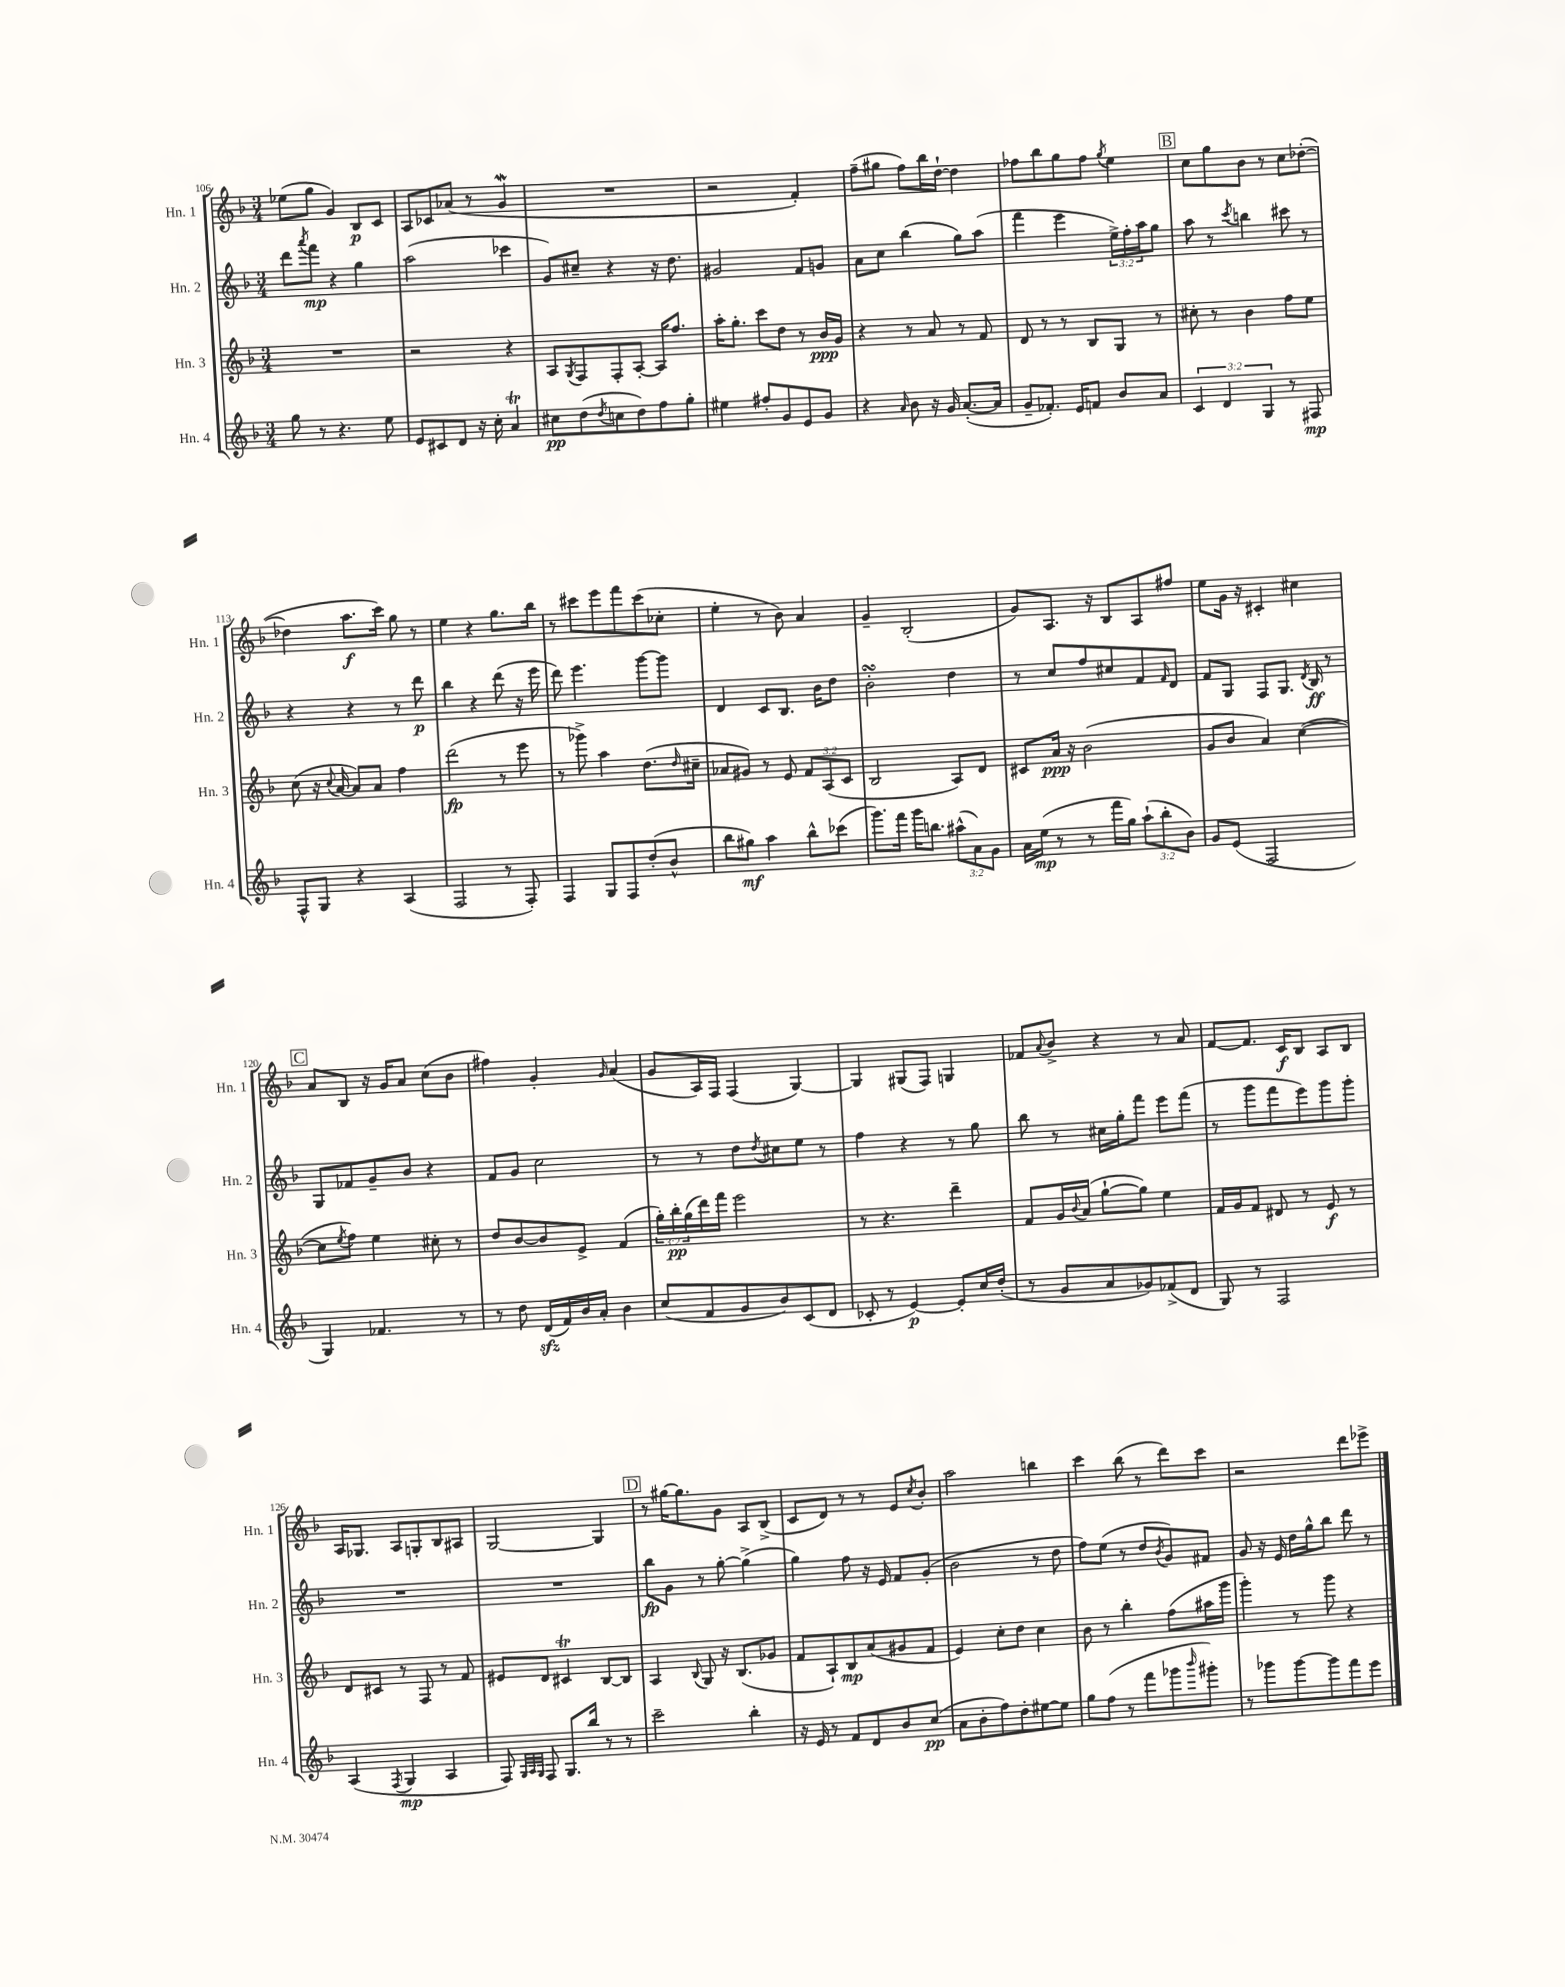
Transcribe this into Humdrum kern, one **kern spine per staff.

**kern	**kern	**kern	**kern
*staff4	*staff3	*staff2	*staff1
*clefG2	*clefG2	*clefG2	*clefG2
*k[b-]	*k[b-]	*k[b-]	*k[b-]
*M3/4	*M3/4	*M3/4	*M3/4
8gg	2.r	8ddd	(8ee-
.	.	8qaaa	.
8r	.	8fff	8gg
4.r	.	4r	4g)
.	.	4gg	8B-
8ee	.	.	8c
=	=	=	=
8e	2r	(2aa	8A
8c#	.	.	8c-
8d	.	.	(8a-
16r	.	.	8r
16cc'	.	.	.
4a	4r	4ccc-	4g
=	=	=	=
8cc#	8A	8g)	2.r
.	8qG	.	.
(8dd	8F	8cc#~	.
8qdd	.	.	.
8cc	8F'	4r	.
8dd)	[8A'	.	.
8ff	16A]	16r	.
.	8.ff	8.dd	.
8gg'	.	.	.
=	=	=	=
4ee#	16aa'	2g#	2r
.	8.gg'	.	.
8ff#'	8ccc	.	.
8g	8dd	.	.
8e	8r	8f	4f')
8g	16b-	8g	.
.	16g	.	.
=	=	=	=
4r	4r	8a	(8ff~
.	.	8cc	8gg#
16qqa	.	.	.
8b-	8r	(4bb-	8ff)
16r	8a	.	16bb-
16g	.	.	[16dd`
([8.a'	8r	8gg)	4dd]
.	8f	(8aa	.
16a]	.	.	.
=	=	=	=
8g~	8d	4fff	8ff-
8.f-')	8r	.	8bb-
.	8r	4eee	8gg
16e	.	.	.
8f	8B-	.	8ff-
.	.	.	8qgg
8b-	8G	24ee^)	4ee
.	.	24ff'	.
.	.	24aa	.
8a	8r	8gg	.
=	=	=	=
6c	8cc#'	8aa	8cc
.	8r	8r	8gg
6d	.	.	.
.	.	8qccc	.
.	4b-	4bb	8b-
6G	.	.	.
.	.	.	8r
8r	8ff	8ccc#	8cc
8F#	8ee	8r	([8dd-'
=	=	=	=
8F^^	(8cc	4r	4dd-]
8G	16r	.	.
.	8qqcc	.	.
.	[16a	.	.
4r	8a])	4r	8.aa
.	8a	.	.
.	.	.	16ccc)
(4A	4ff	8r	8gg
.	.	8ddd	8r
=	=	=	=
2F	(2ddd	4bb-	4ee
.	.	4r	4r
8r	8r	(8ddd	8.gg
8F')	8eee	16r	.
.	.	16eee	16bb-
=	=	=	=
4F	8r	8ddd)	8r
.	8ggg-^)	4.eee	8ccc#
8G	4aa	.	8eee
8F	.	.	8fff
(8dd'	(8.dd	[8ggg	(8ccc#
8b-^^	.	8ggg]	8cc-'
.	16qqdd	.	.
.	16cc#~	.	.
=	=	=	=
8bb-	8a-	4d	4ee'
8gg#)	8g#)	.	.
4aa	8r	8c	8r
.	8e	8.B-	8b-)
8bb-^^	12f	.	4a
.	.	16b-	.
.	(12A	.	.
(8ccc-	.	8dd	.
.	12c	.	.
=	=	=	=
8.ggg)	2B-	2b-'	4g~
16fff	.	.	.
16ggg	.	.	(2B-'
8.bb	.	.	.
(12aa#^^	8A)	4dd	.
12a)	.	.	.
.	8d	.	.
12g	.	.	.
=	=	=	=
16a	8c#	8r	8g)
(16ee	.	.	.
8r	16a	8cc	8.A
.	16r	.	.
8r	(2b-	8ff	.
.	.	.	16r
16fff	.	8cc#	8B-
16gg)	.	.	.
(12aa`	.	8f	8A
12bb-'	.	.	.
.	.	16qqf	.
.	.	8d	8ff#
12b-)	.	.	.
=	=	=	=
8g	8g	8f	8ee
(8e	8b-	8G	16g
.	.	.	16r
2F	4a)	8F	4c#'
.	.	8.G	.
.	([4cc	.	4cc#
.	.	8qd	.
.	.	16B-	.
.	.	8r	.
=	=	=	=
4G)	8cc]	8G	8a
.	8qee	.	.
.	8ff)	8f-	8B-
4.f-	4ee	8g~	16r
.	.	.	16g
.	.	8b-	8a
.	8cc#'	4r	(8cc
8r	8r	.	8b-
=	=	=	=
8r	8dd	8f	4ff#)
8dd	[8b-	8g	.
(16d	8b-]	2cc	4g'
16f)	.	.	.
16b-	8e^	.	.
16a'	.	.	.
.	.	.	16qqg
4b-	(4f	.	(4a
=	=	=	=
(8cc	24gg')	8r	8g
.	24bb-'	.	.
.	(24gg	.	.
8f	16ddd)	8r	16A)
.	16fff	.	16F
8g	2eee	8dd	(4F
.	.	8qdd	.
8b-)	.	8cc#	.
(8c	.	8ee	[4G)
8d	.	8r	.
=	=	=	=
8c-'	8r	4ff	4G]
8r	4.r	.	.
[4e)	.	4r	(8G#
.	.	.	8F)
8e']	4ddd~	8r	4G
16cc	.	8gg	.
(16dd'	.	.	.
=	=	=	=
8r	8f	8bb-	8f-
.	.	.	8qqa
8g	16g	8r	8b-^
.	8qqb-	.	.
.	(16a	.	.
8a	[8gg`	16cc#	4r
.	.	16gg'	.
8g-)	8gg])	8fff	.
(8f-^	4ee	8eee	8r
8d	.	(8fff	8a
=	=	=	=
8G)	16f	8r	[8f
.	16g	.	.
8r	8f	8ggg	8.f]
2F	8d#	8fff	.
.	.	.	16c
.	8r	8eee)	8B-
.	8e	8ggg	8A
.	8r	8ggg'	8B-
=	=	=	=
(4A	8d	2.r	16A
.	.	.	8.G-
.	8c#	.	.
8qF	.	.	.
4G	8r	.	8A
.	8F	.	8G'
4A	8r	.	8B-
.	8f	.	8A#
=	=	=	=
8F)	8e#	2.r	[2G
32qqG	.	.	.
32qqA	.	.	.
32qqG	.	.	.
8F	8d	.	.
8.G	4c#	.	.
16bb-	.	.	.
8r	[8B-	.	4G]
8r	8B-]	.	.
=	=	=	=
2ccc~	4A	8bb-	8r
.	.	8g	[16gg#
.	.	.	8.gg#]
.	8qqB-	.	.
.	8G	8r	.
.	16r	[8gg'	8g
.	(8.B-	.	.
4bb-'	.	(4gg^]	8A
.	8g-	.	(8B-^
=	=	=	=
16r	8f	4gg)	8c
16e	.	.	.
8r	8A`)	.	8d)
8f	8B-	8ff	8r
8d	(8a	16r	8r
.	.	16e	.
8b-	8g#	8f	8e
.	.	.	8qcc
(8cc	8f	(8g'	8b-'
=	=	=	=
8a	4e)	2b-	2aa
8b-'	.	.	.
8ff)	8cc'	.	.
8dd'	8dd	.	.
[8ee#	4cc	8r	4bb
8ee#]	.	8dd	.
=	=	=	=
8gg	8b-	8ff)	4ccc
(8ff	8r	(8ee	.
8r	4bb-'	8r	(8bb-
8fff	.	8dd	8r
.	.	8qb-	.
8ggg-	(8ff	8g)	8ddd)
16qqbbb-	.	.	.
8ggg#')	16aa#	8f#	8ccc
.	16ggg	.	.
=	=	=	=
8r	4ggg')	8g	2r
8ggg-	.	16r	.
.	.	16e	.
[8ggg-	8r	16dd	.
.	.	16gg^^	.
8ggg-]	8ggg	8bb-	.
8fff	4r	8ddd	8ddd
8eee	.	8r	8eee-^
==	==	==	==
*-	*-	*-	*-
